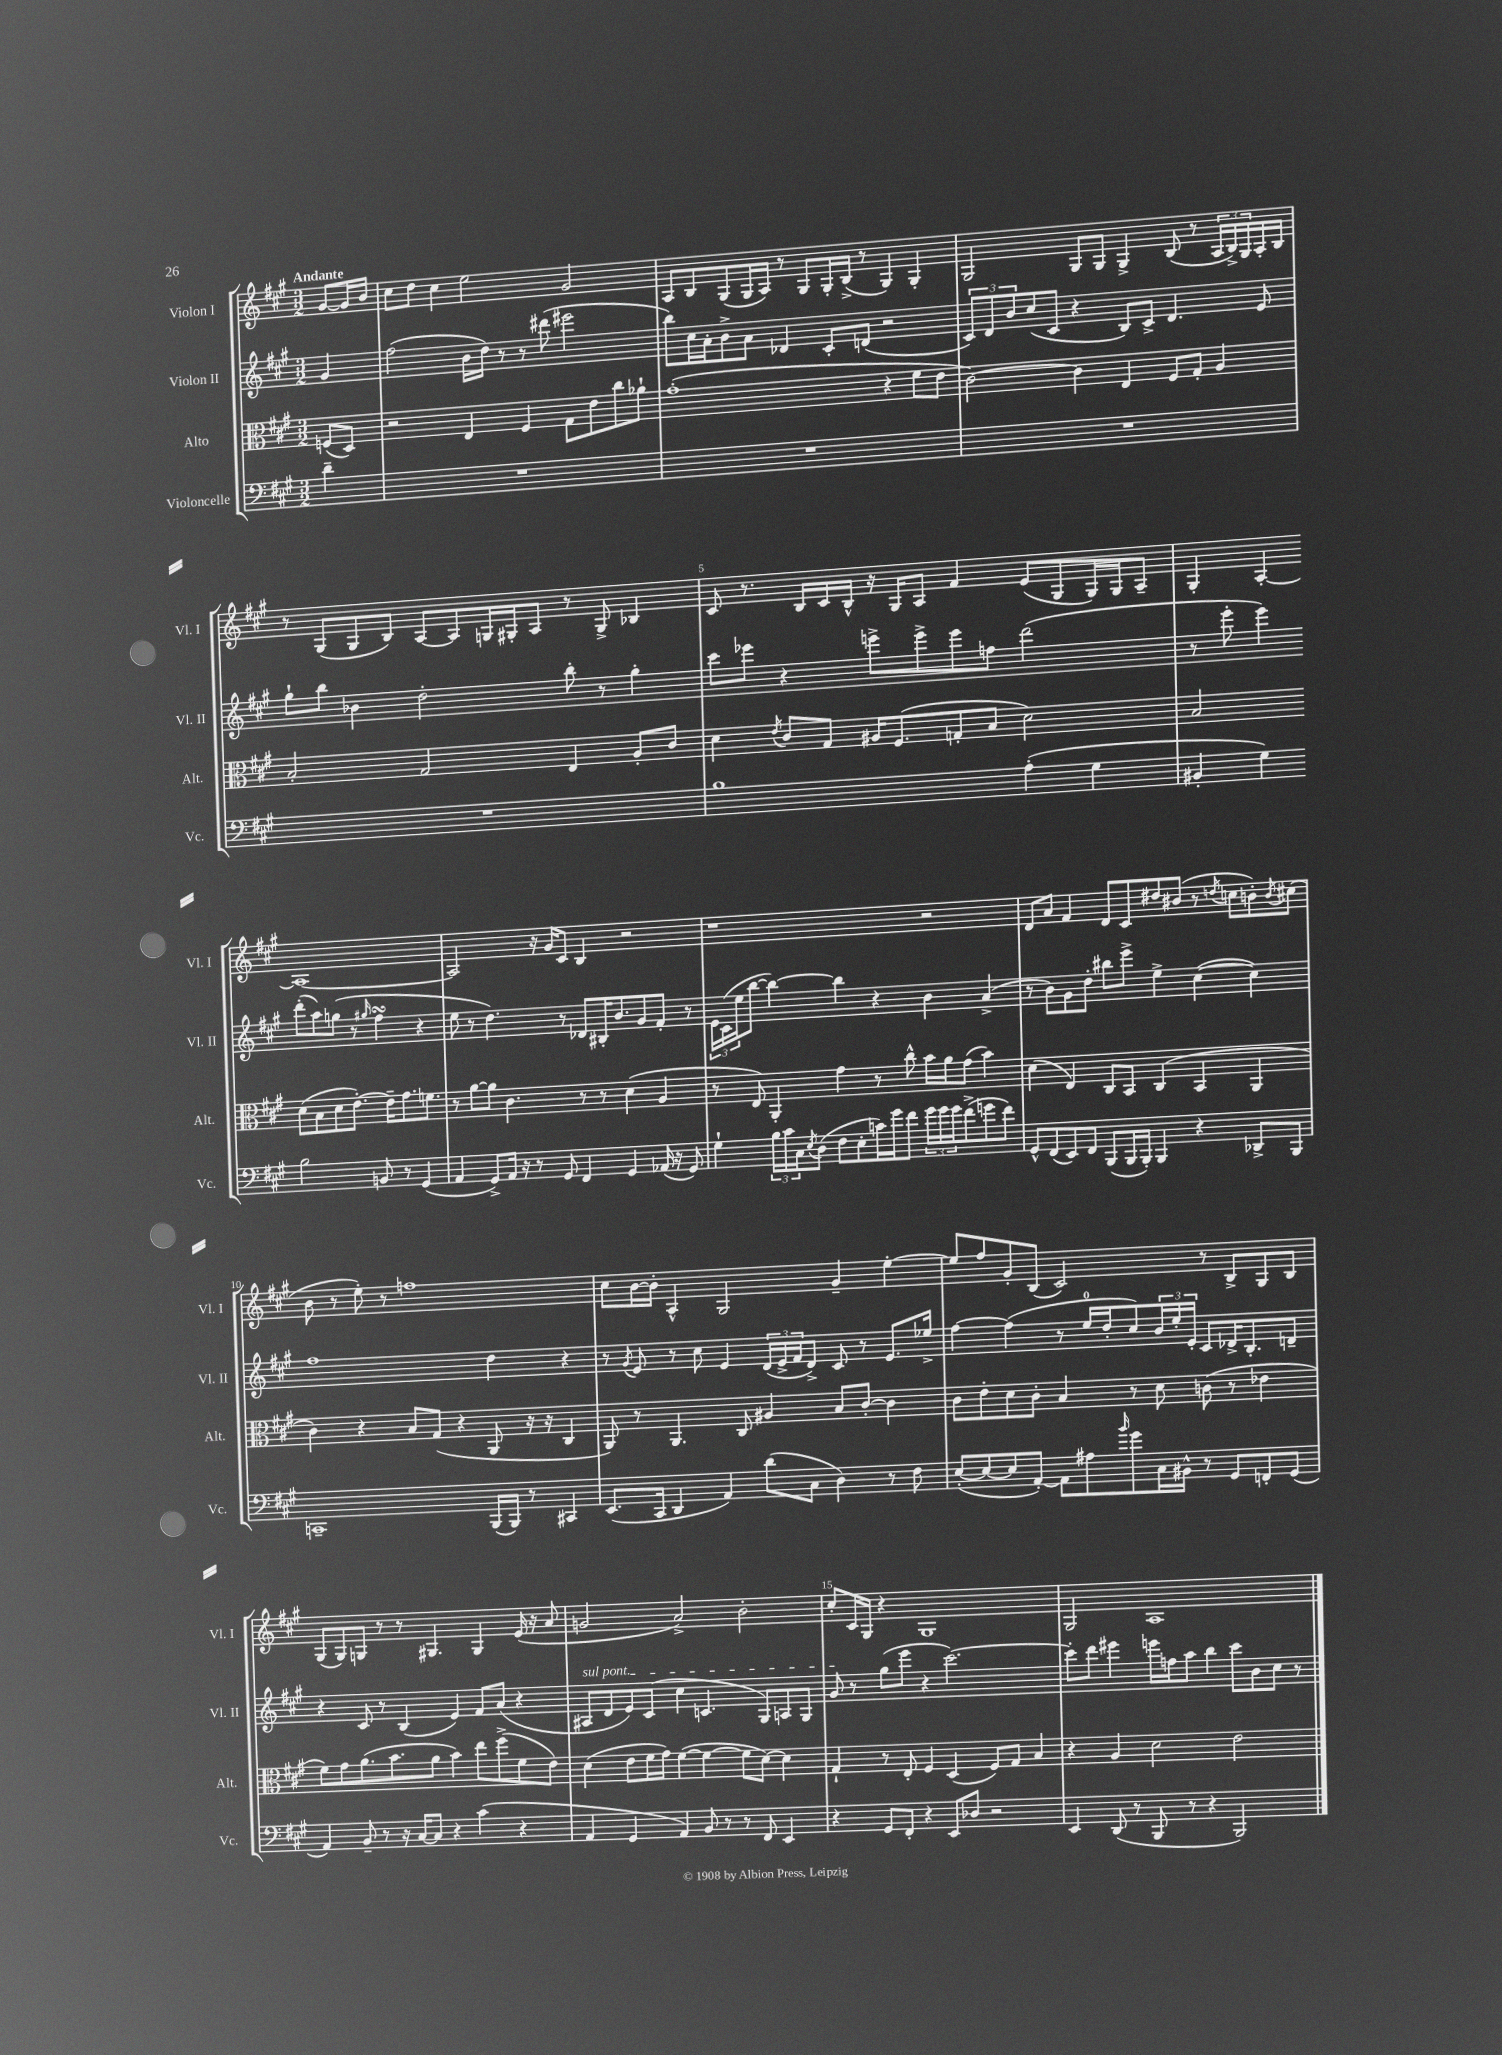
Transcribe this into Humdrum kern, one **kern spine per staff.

**kern	**kern	**kern	**kern
*staff4	*staff3	*staff2	*staff1
*clefF4	*clefC3	*clefG2	*clefG2
*k[f#c#g#]	*k[f#c#g#]	*k[f#c#g#]	*k[f#c#g#]
*M3/2	*M3/2	*M3/2	*M3/2
4d~\	(8F/L	4g#/	[8g#/L
.	8D/J)	.	16g#/]L
.	.	.	16b/JJ
=	=	=	=
1.r	2r	(2ff#\	8cc#\L
.	.	.	8dd\J
.	.	.	4cc#\
.	4E/	16b\LL	2ee\
.	.	16dd\JJ)	.
.	.	8r	.
.	4F#/	8r	.
.	.	(8ddd#\	.
.	8G#\L	2eee#\	2g#/
.	8e\	.	.
.	8cc#\	.	.
.	8a-`\J	.	.
=	=	=	=
1.r	(1g#'	8bb\L)	8A/L
.	.	16cc#\L	8B/
.	.	16a'\J	.
.	.	8b^\	(8G#/
.	.	8a\J	16G#/L
.	.	.	16A/JJ)
.	.	4d-/	8r
.	.	.	8G#/L
.	.	8c#'/L	16G#'/L
.	.	.	(16B^/JJ
.	.	(8d/J	8r
.	4r	2r	4G#/)
.	8f#\L	.	4G#'/
.	8e\J	.	.
=	=	=	=
1.r	[2c#\)	12c#/L)	2G#/
.	.	12d/	.
.	.	12b/	.
.	.	(8cc#/	.
.	.	8c#/J	.
.	4c#\]	4r	8G#/L
.	.	.	8G#/J
.	4E/	8B/L)	4G#^/
.	.	8c#^/J	.
.	8F#/L	4.d/	(8B/
.	8G#'/J	.	8r
.	4A/	.	24A/LL
.	.	.	24B^/)
.	.	.	24G#/
.	.	8e/	16A'/
.	.	.	16B/JJ
=	=	=	=
1.r	2B'/	8gg#`\L	8r
.	.	8bb\J	(8G#/L
.	.	4b-\	8G#/
.	.	.	8B/J)
.	2G#/	2dd'\	[8A/L
.	.	.	8A/]
.	.	.	16G/L
.	.	.	16G#'/J
.	.	.	8A/J
.	4E/	8bb'\	8r
.	.	8r	8G#^/
.	8A'/L	4gg#'\	4B-/
.	8c#/J	.	.
=	=	=	=
1B	4d\	8ccc#\L	8c#/
.	.	8eee-\J	8.r
.	8qe/	.	.
.	8c#/L	4r	.
.	.	.	16B/LL
.	8G#/J	.	16c#/
.	.	.	16B^^/JJ
.	16A#/LK	8eee^\L	16r
.	(8.F#/	.	16G#/LK
.	.	8eee^\	8A/J
.	8G'/	8eee\	4f#/
.	8B/J	8ff\J	.
(4A'\	2d\)	(2ddd\	(8e/L
.	.	.	8G#/
4G#\	.	.	16G#/L)
.	.	.	16G#/J
.	.	.	8A~/J
=	=	=	=
4BB#'/	2B/	8r	4G#'/
.	.	8eee'\	.
4G#\)	.	4eee\)	[4A'/
2B\	(8d\L	(8ddd'\L	1A_
.	8B\	8aa\)	.
.	8d\	(8gg\J	.
.	[8.e'\J)	8r	.
.	.	16qqgg#/	.
8BB/	.	4ff#\	.
.	16e~\]LK	.	.
8r	8.g#\	.	.
(4GG#/	.	4r	.
.	8.f\J	.	.
=	=	=	=
4AA/	8r	8ee\	2A/]
.	[8a\L	8r	.
8GG#^/L)	8a\]J	4.dd\)	.
16AA/Jk	4.c#\	.	.
16r	.	.	.
8r	.	.	16r
.	.	.	16g#/LK
8GG#/	.	8r	8c#/J
4FF#/	8r	8d-/L	4B/
.	8r	16B#'/K	.
.	.	8.b/	.
4GG#/	(4d\	.	2r
.	.	8g#/	.
(16AA-/	4A/	8f#'/J	.
16r	.	.	.
8GG#/)	.	8r	.
=	=	=	=
4G#`\	8r	24e\LL	1r
.	.	(24c#\	.
.	.	24ee\J	.
.	8E/)	[8bb\J	.
24B\LL	4AA'/	4bb\_)	.
24c#\	.	.	.
24C#\J	.	.	.
8qE/	.	.	.
(8D\J	.	.	.
8F#\L	4g#\	4bb\]	.
8E'\	.	.	.
16c\L)	8r	4r	.
16g#\J	.	.	.
8f#\J	8cc#^^\	.	.
24g#\LL	16b\LL	4b\	2r
24g#\	.	.	.
.	16a\J	.	.
24g#\J	.	.	.
(8f#^\	(8g#\J	.	.
8g\	4b\)	(4a^/	.
8f#\J)	.	.	.
=	=	=	=
8GG#^^/L	(4d\	8r	8d/L
(8FF#/	.	8b\L)	8a/J
8EE/)	4E/)	8g#\	4f#/
8FF#/J	.	8dd'\J	.
(8BBB/L	8C#/L	8bb#\L	8d/L
16BBB/L	8BB/J	8eee^\J	8c#/
16BBB'/JJ)	.	.	.
4BBB/	(4C#/	4ee^\	8dd#/
.	.	.	(8b#/J
4r	4BB/	([4cc#\	8r
.	.	.	8qdd/
.	.	.	8cc\L
8DD-^/L	4AA/	4cc#\])	8b'\)
.	.	.	8qb/
8BBB/J	.	.	(8cc#\J
=	=	=	=
1CC~	4c#\)	1ff#	8b\
.	.	.	8r
.	4r	.	8ee'\)
.	.	.	8r
.	8B/L	.	1ff
.	(8G#/J	.	.
.	4r	.	.
(16BBB/LL	8AA/	4dd\	.
16BBB/JJ)	.	.	.
8r	16r	.	.
.	16r	.	.
4CC#/	4C#/	4r	.
=	=	=	=
(8.EE/L	8AA/)	8r	8cc#\L
.	.	8qg#/	.
.	8r	8e/	[16b\L
16CC#/Jk	.	.	16b'\]JJ
4DD/	4.AA/	8r	4A^^/
.	.	8cc#\	.
4AA/)	.	4e/	2G#/
.	8C#/	.	.
(8d\L	4A#/	(24d/LL	.
.	.	24e^/	.
.	.	24f#/J	.
8C#\J	.	8d^/J)	.
4D\)	8B/L	8c#/	4g#~/
.	[8c#'/J	8r	.
8r	4c#\]	8.e/L	[4ee'\
8F#\	.	.	.
.	.	16ee-^/Jk	.
=	=	=	=
([8E'/L	8c#\L	[4ff#\	8ee/]L
8E/_	8e'\	.	8ff#/
8E/]	8d\	(4ff#\]	8g#'/
[8AA'/J)	8c#'\J	.	(8B/J
8AA\]L	4B/	8r	2c#/)
8A#\	.	16ee/LL	.
.	.	16dd'/J	.
16qqb/	.	.	.
8g#\	8r	8cc#/)	.
16C#\L	8d\	24b/L	.
.	.	24ee'/	.
16BB#^^\JJ	.	.	.
.	.	24e'/JJ	.
8r	(8c\	8c#/L	8r
8GG#/L	8r	16d-^/K	8B^/L
.	.	8.B'/	.
8FF'/	4e-\	.	8G#/
(8GG#/J	.	8d~/J	8B/J
=	=	=	=
4AA/)	8f#\L)	4r	(8G#/L
.	8g#\	.	8G#/)
8BB~/	(8.a\	8c#/	8G/J
8r	.	8r	8r
.	8.b\	.	.
16r	.	(4B/	8r
[16C#/LK	.	.	.
8C#/]J	8a\J	.	4.G#/
4r	4b\)	4e/)	.
(4c#\	8ee\L	8f#/L	4G#/
.	(8ff#^\	(8a/J	.
4r	8f#\	4r	(16e/
.	.	.	16r
.	8e\J)	.	8a/
=	=	=	=
4AA/	(4d\	8A#/L	2g/
.	.	8d/	.
4GG#/	8e\L	8e/)	.
.	16f#\L	(8c#/J	.
.	16g#\JJ)	.	.
4AA/)	([4f#\	4cc#\	2a^/)
8BB/	4f#\_	4.c/	.
8r	.	.	.
8r	8f#\]L	.	2b'\
8FF#/	[8d\J)	8G#/L)	.
4EE/	4d\]	8A/	.
.	.	8G#/J	.
=	=	=	=
4r	4G#`/	8g#/	8cc#'/L
.	.	8r	16c#/L
.	.	.	16G#/JJ
8GG#/L	8r	(8gg#\L	4r
8FF#'/J	8E'/	8eee\J	.
4r	4F#/	4r	1G#
8EE/L	(4D/	[2.ccc#\)	.
8D-/J	.	.	.
2r	8F#/L)	.	.
.	8G#/J	.	.
.	4B/	.	.
=	=	=	=
4EE/	4r	8ccc#'\]L	2G#/
.	.	8ddd\J	.
(8DD/	4A/	4eee#\	.
8r	.	.	.
8BBB/	2d\	16eee\LL	1A
.	.	16ff\J	.
8r	.	8aa\J	.
4r	.	4bb\	.
2BBB/)	2e\	8ccc#\L	.
.	.	8b\	.
.	.	8cc#\J	.
.	.	8r	.
==	==	==	==
*-	*-	*-	*-
